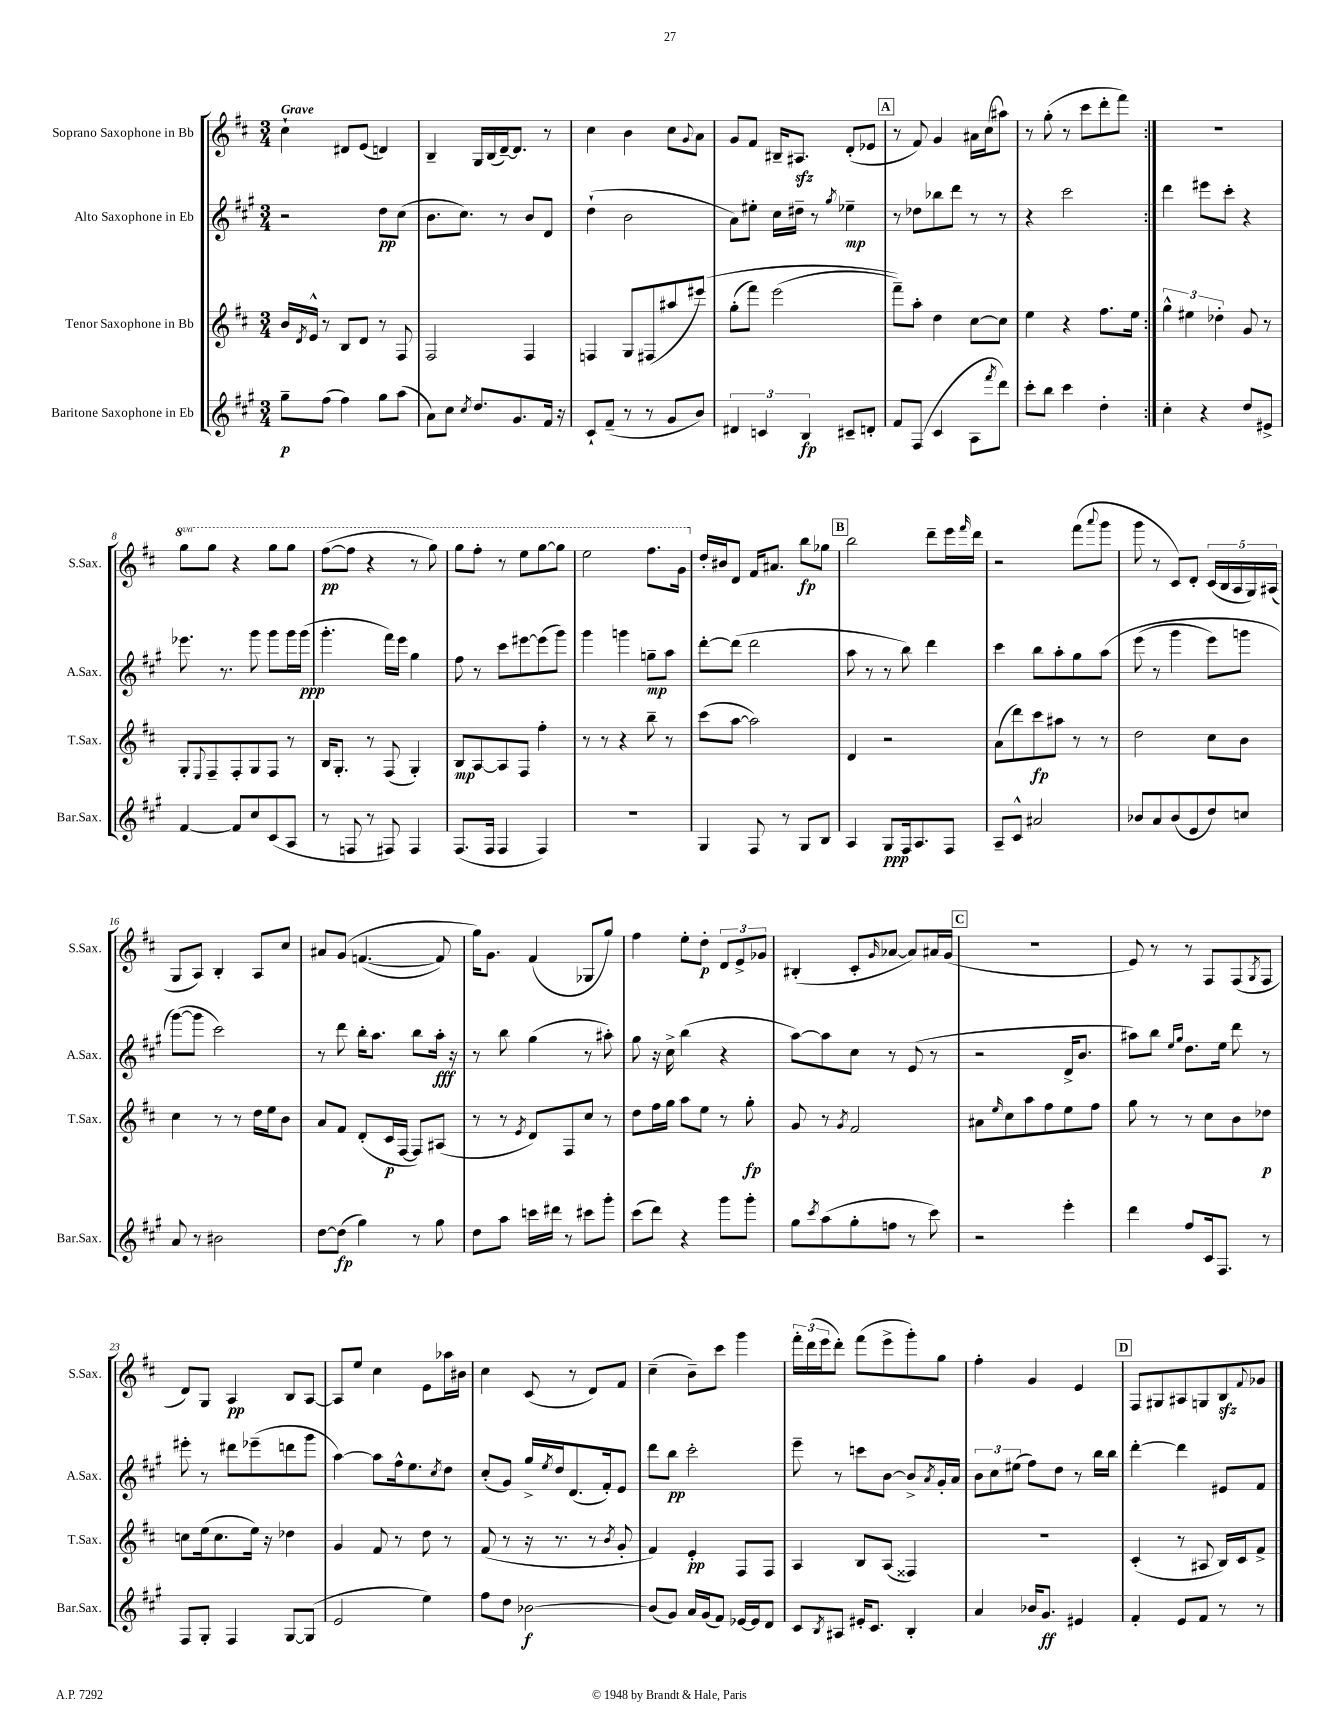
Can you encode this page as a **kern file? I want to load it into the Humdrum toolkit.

**kern	**kern	**kern	**kern
*staff4	*staff3	*staff2	*staff1
*clefG2	*clefG2	*clefG2	*clefG2
*k[f#c#g#]	*k[f#c#]	*k[f#c#g#]	*k[f#c#]
*M3/4	*M3/4	*M3/4	*M3/4
8gg#~	16b	2r	4cc#`
.	8qd	.	.
.	16e^^	.	.
(8ff#	8r	.	.
4ff#)	8B	.	8d#
.	8d	.	(8e
8gg#	8r	8dd	4d)
(8aa	8F#	(8cc#	.
=	=	=	=
8a)	2F#	8.b	4B~
8cc#	.	.	.
.	.	8.cc#)	.
8qcc#	.	.	.
8.dd	.	.	16G
.	.	.	(16B
.	.	8r	[16d~)
8.g#	.	.	8.d]
.	4F#	8b	.
16f#	.	8d	8r
16r	.	.	.
=	=	=	=
8c#`	4F	(4dd`	4cc#
(8f#~	.	.	.
8r	8G	2b	4b
8r	(8F#	.	.
8g#	8aa#	.	8cc#
.	.	.	8qqg
8b)	&(8eee#)	.	8a
=	=	=	=
6d#	(8gg'	8a)	8g
.	8fff#)	8ee#'	8f#
6c	.	.	.
.	(2eee	16cc#	16B#~
.	.	16dd#~	8.A#
6B	.	.	.
.	.	8r	.
.	.	8qgg#	.
8c#~	.	4ee-~	(8d'
8d'	.	.	8e-
=	=	=	=
8f#	8fff#~)&)	8r	8r
(8F#	8aa'	8dd-	8f#)
4c#	4dd	8bb-	4g
.	.	8ddd	.
8A	[8cc#	8r	16a#
.	.	.	(16cc#
8qfff#	.	.	.
8ddd)	8cc#]	8r	8aa#)
=	=	=	=
8ccc#'	4ee	4r	8r
8bb	.	.	(8gg'
4ccc#	4r	2ccc#	8r
.	.	.	8ccc#
4dd'	8.ff#	.	8ddd'
.	.	.	8fff#)
.	16ee	.	.
=:|!	=:|!	=:|!	=:|!
4cc#'	6gg^^	4ddd	2.r
.	6ee#	.	.
4r	.	8eee#	.
.	6dd-'	.	.
.	.	8ccc#'	.
8dd	8g	4r	.
8e#^	8r	.	.
=	=	=	=
[4f#	8G'	8.eee-	8ggg
.	8qqE	.	.
.	8F#~	.	8ggg
.	.	8.r	.
8f#]	8F#'	.	4r
8cc#	8G	8ggg#	.
(8c#	8F#	8ggg#	8ggg
8A	8r	16ggg#	8ggg
.	.	(16ggg#	.
=	=	=	=
8r	16B	4.ggg#'	([8fff#
.	8.G'	.	.
8F	.	.	8fff#]
8r	8r	.	4r
8F#)	(8F#	16fff#)	.
.	.	16eee	.
4F#	4G')	4gg#	8r
.	.	.	8ggg)
=	=	=	=
(8.F#	8B	8ff#	8ggg
.	[8A	8r	8fff#'
16F#	.	.	.
4F#	8A]	8ccc#	8r
.	8F#	[8eee#	8eee
4F#)	4ff#'	(8eee#]	[8ggg
.	.	8ggg#)	8ggg]
=	=	=	=
2.r	8r	4ggg#	2eee
.	8r	.	.
.	4r	4ggg	.
.	8bb~	8gg~	8.fff#
.	8r	8aa	.
.	.	.	16gg
=	=	=	=
4G#	(8ccc#	[8ddd'	16dd'
.	.	.	16b#
.	[8aa	(8ddd]	8d
8F#	2aa])	2ddd	16f#
.	.	.	8.a#
8r	.	.	.
8G#	.	.	8bb
8B	.	.	8gg-
=	=	=	=
4A	4d	8aa	2bb
.	.	8r	.
8G#	2r	8r	.
16F#	.	8bb)	.
8.A	.	.	.
.	.	4ddd	8ddd~
8F#	.	.	16eee
.	.	.	16qqfff#
.	.	.	16ddd
=	=	=	=
8A~	(8a	4ccc#	2r
8c#^^	8ddd)	.	.
2a#	8ccc#	8bb	.
.	8aa#	8aa'	.
.	8r	8gg#	(8fff#
.	.	.	8qqaaa
.	8r	&(8aa	8ggg
=	=	=	=
8b-	2dd	(8eee	8ggg
8a	.	8r	8r
(8b-	.	4ggg#	8c#)
8e	.	.	8d'
8dd)	8cc#	8eee)	(20c#
.	.	.	20B
.	.	.	20A
8cc	8b	8ggg	.
.	.	.	20G)
.	.	.	(20A#
=	=	=	=
8a	4cc#	([8ggg#&)	8G
8r	.	8ggg#]	8A)
2b#	8r	2ccc#)	4B'
.	8r	.	.
.	16dd	.	8A
.	16ee	.	.
.	8b	.	8cc#
=	=	=	=
[8dd	8a	8r	8a#
(8dd]	8f#	8ddd	&(8g
4gg#)	(8d'	16bb'	([4.f
.	.	8.aa	.
.	16c#	.	.
.	[16F#	.	.
8r	8F#])	8bb	.
8gg#	(8A#	16aa'	8f])
.	.	16r	.
=	=	=	=
8dd	8r	8r	16gg&)
.	.	.	8.g
8aa	8r	8bb	.
.	8qe	.	.
16ccc	8d)	(4gg#	(4f#
16ddd#	.	.	.
8r	8F#	.	.
8ccc#	8cc#	8r	8G-
8ggg#'	8r	8aa#')	8gg)
=	=	=	=
(8ccc#	8dd	8gg#	4ff#
8ddd)	16ff#	16r	.
.	16gg	16cc#^	.
4r	8aa	(4bb	8ee'
.	8ee	.	8dd'
8ggg#	8r	4r	12d
.	.	.	12e^
8ggg#'	8gg'	.	.
.	.	.	12g-
=	=	=	=
8gg#	8g	[8aa)	(4B#'
8qccc#	.	.	.
(8aa	8r	8aa]	.
.	8qg	.	.
8gg#'	2f#	8cc#	8c#'
.	.	.	16qqg
8ff	.	8r	[8a-
8r	.	(8e	8a-])
8ccc#)	.	8r	16a#
.	.	.	(16g
=	=	=	=
2r	8a#	2r	2.r
.	16qqee	.	.
.	8cc#	.	.
.	8aa	.	.
.	8ff#	.	.
4eee'	8ee	16d^	.
.	.	8.b	.
.	8ff#	.	.
=	=	=	=
4ddd	8gg	8aa#)	8e)
.	8r	8bb	8r
.	.	16qqee	.
.	.	16qqgg#	.
8ff#	8r	8.dd	8r
16c#	8cc#	.	8F#
8.F#	.	16ee	.
.	8b	8ddd	(8F#
.	.	.	8qG
8r	8dd-	8r	8F#
=	=	=	=
8F#	8cc	8eee#'	8d)
8G#'	(16ee	8r	8G
.	8.cc	.	.
4F#	.	8ddd#	4A
.	16ee)	(8eee-~	.
.	16r	.	.
[8G#	4dd-	8ddd	8B
(8G#]	.	8ggg#	[8A
=	=	=	=
2e	4g	[4aa)	8A]
.	.	.	8ee
.	8f#	8aa]	4cc#
.	8r	16ff#^^	.
.	.	8.ee	.
4ee)	8dd	.	8e
.	.	8qcc#	.
.	8r	8dd	16aa-
.	.	.	16b#
=	=	=	=
8ff#	(8f#	(8cc#'	4cc#
8dd	8r	8g#)	.
[2b-	16r	16gg#^	(8c#
.	.	8qee	.
.	8.r	16dd	.
.	.	(8.d	8r
.	8r	.	8d)
.	.	16f#')	.
.	8qb	.	.
.	8g'	8e	8f#
=	=	=	=
(8b-]	4f#)	8ddd	(4cc#~
8g#)	.	8bb	.
16a	4e'	2ccc#'	8b~)
(16g#	.	.	.
8f#)	.	.	8ccc#
[16e-	8F#	.	4ggg
16e-]	.	.	.
8d	8F#	.	.
=	=	=	=
8c#	4A	8eee~	24fff#'
.	.	.	(24ddd
.	.	.	24eee
8qB	.	.	.
8A#	.	8r	8ddd')
16e#'	8B	8ccc	(8fff#
8.c#	.	.	.
.	(8A	[8b	8eee^
4B'	4F##)	8b^]	8ggg')
.	.	8qa	.
.	.	16g#'	8gg
.	.	16a	.
=	=	=	=
4a	2.r	12b	4ff#'
.	.	12cc#	.
.	.	(12ee#	.
16b-	.	8ff#)	4g
8.g#	.	.	.
.	.	8dd	.
4e#	.	8r	4e
.	.	16bb	.
.	.	16bb	.
=	=	=	=
4f#'	(4c#'	[4ddd'	8F#
.	.	.	8G#
8e	8r	4ddd]	8A#
8f#	8A#	.	8G
8r	16B)	8e#	8B
.	16c#	.	.
.	.	.	8qqf#
8r	8f#^	8f#	8g-
==	==	==	==
*-	*-	*-	*-
